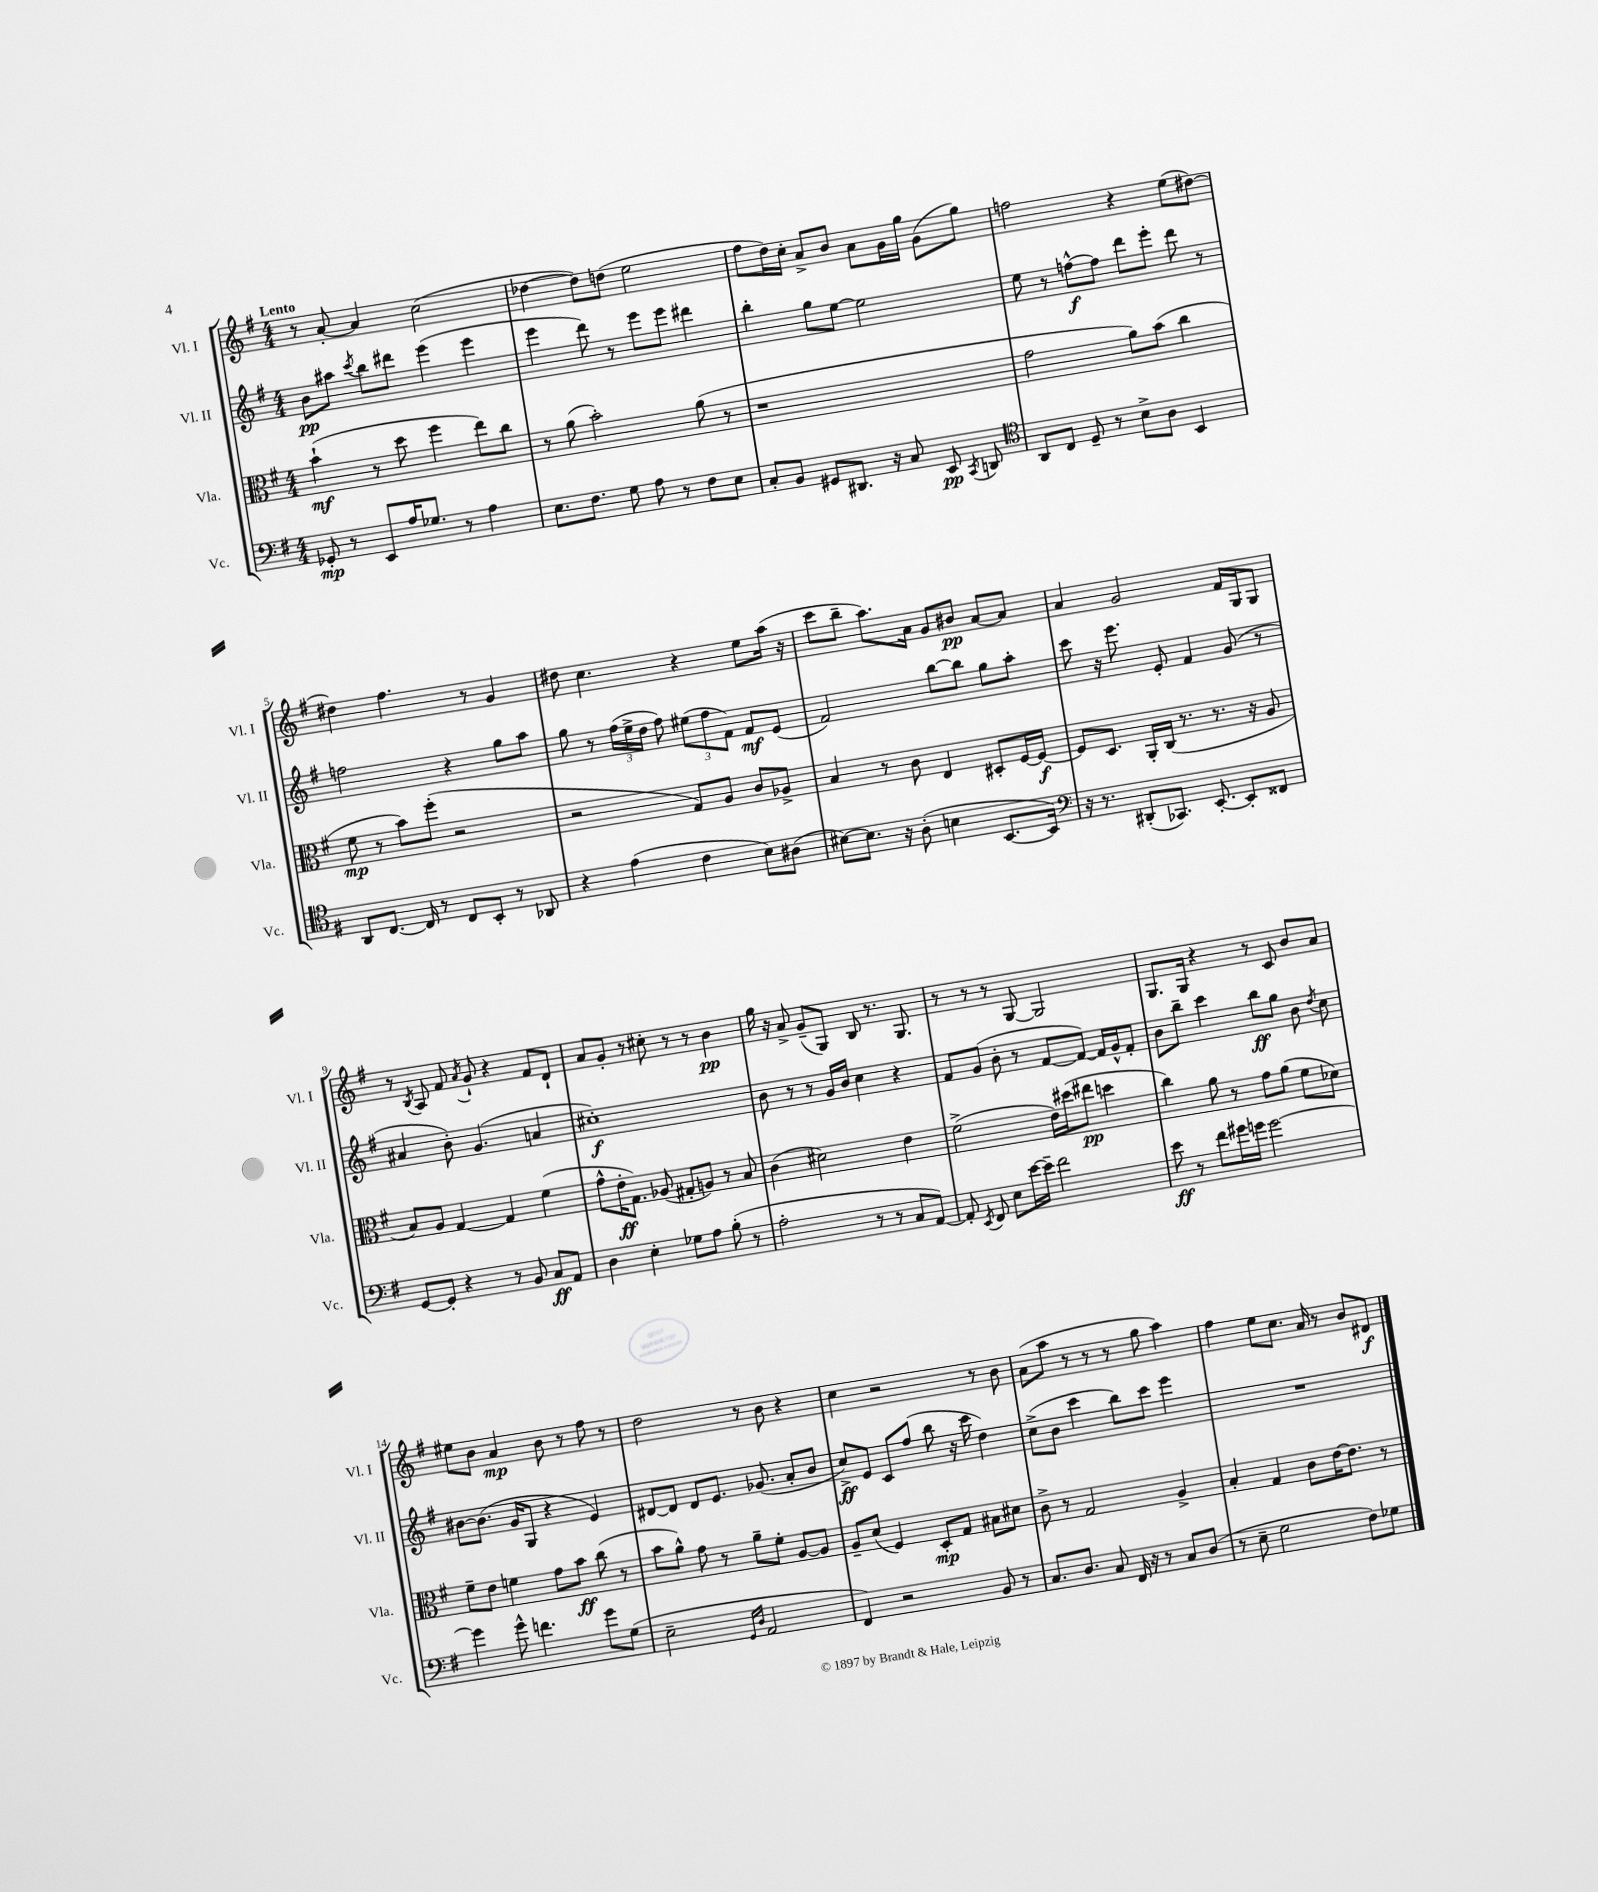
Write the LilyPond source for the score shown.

<<
\new StaffGroup <<
\new Staff = "s0" \with { instrumentName = "Vl. I" shortInstrumentName = "Vl. I" } {
    \clef treble \key g \major \numericTimeSignature \time 4/4 \tempo "Lento"
    \autoBeamOff r8 a'8~-. a'4 c''2( |
    des''4~ des''8[) d''8]( e''2 |
    fis''8[ d''16) c''16]-. a'8[-> b'8] a'8[ g'16 g''16] g'8[( g''8]) |
    f''2 r4 e''8[( dis''8]~) |
    dis''4 fis''4. r8 g'4 |
    dis''8 c''4. r4 e''8[ a''16]( r16 |
    c'''8[ b''8]-- a''8.[) a'16] g'8[ bis'8]\pp a'8[~ a'8] |
    a'4 g'2 fis'16[ g16 g8] |
    r8 \acciaccatura { b8 } a8 fis'8 \acciaccatura { a'8 } g'8-! r4 fis'8[ d'8]-! |
    a'8[ g'8]-. r8 cis''8-. r8 r8 b'4\pp |
    g''16 r16 a'8-> g'8[--( g8]) b8 r8. g8. |
    r8 r8 r8 g8~ g2 |
    g8.[ g16] r4 r8 c'8 b'8[ a'8] |
    eis''8[ b'8] a'4\mp b'8 r8 fis''8 r8 |
    d''2 r8 b'8 r4 |
    c''4 r2 r8 b'8 |
    a'8[( a''8] r8 r8 r8 g''8 a''4) |
    fis''4 e''8[ c''8.] a'16 r8 b'8[ dis'8]\f \bar "|." |
}
\new Staff = "s1" \with { instrumentName = "Vl. II" shortInstrumentName = "Vl. II" } {
    \clef treble \key g \major \numericTimeSignature \time 4/4
    \autoBeamOff b'8[\pp ais''8] \acciaccatura { c'''8 } b''8[ dis'''8] e'''4( e'''4 |
    e'''4 d'''8) r8 e'''8[ e'''8] dis'''4 |
    b''4-. g''8[ e''8]~ e''2 |
    e''8 r8 f''8[~-^\f f''8] d'''8[ e'''8]-. d'''8 r8 |
    f''2 r4 g''8[ a''8] |
    g''8 r8 \tuplet 3/2 { fis''16[( e''16-> d''16] } fis''8) \tuplet 3/2 { eis''8[( fis''8 fis'8]) } fis'8[\mf e'8]( |
    fis'2) b''8[~ b''8] g''8[ a''8]-. |
    c'''8 r16 e'''8. e'8-. fis'4 g'8( r8 |
    ais'4 b'8-.) g'4.( a'4 |
    cis''1-.\f) |
    b'8 r8 r8 g'16[ b'16] c''4 r4 |
    fis'8[ g'8]( b'8-. r8 fis'8[~ fis'8]~) fis'16[ g'16-^ fis'8]-. |
    b'8[ b''8]-- c'''4 b''8[\ff g''8] b'8 \acciaccatura { d''8 } c''8 |
    bis'8[~ bis'8.]( g'16[ g8] r4 e'4) |
    dis'8[~ dis'8] dis'8[ e'8.] ges'8.( a'8[-. b'8] |
    c''8[->\ff) e'8] c'8[ fis''8]( b''8 r16 c'''16 d''4) |
    c''8[->( b'8] c'''4 b''8[) c'''8] e'''4 |
    R1 \bar "|." |
}
\new Staff = "s2" \with { instrumentName = "Vla." shortInstrumentName = "Vla." } {
    \clef alto \key g \major \numericTimeSignature \time 4/4
    \autoBeamOff b'4-!\mf( r8 d''8 fis''4 e''8[) c''8] |
    r8 a'8( b'2-.) a'8( r8 |
    r1 |
    g'2 a'8[) b'8]( c''4 |
    fis'8\mp r8 b'8[) fis''8]-.( r2 |
    r2 g8[) a8] c'8[ aes8]-> |
    b4 r8 c'8 e4 dis8[-. fis16~ fis16]~\f |
    fis8[ d8.] a,16[-. c16]( r8. r8. r16 a8 |
    b8[) a8] g4~ g4 fis'4( |
    g'8[-^ e'16-.\ff g8.]) aes8( gis8[-. a8]) r8 b8 |
    c'4( dis'2) e'4 |
    fis'2->( e'16[) dis''16( eis''8]\pp d''4 |
    c''4) a'8 r8 g'8[ a'8]( fis'8[ des'8]) |
    fis'8[-- e'8] f'4 g'8[ b'8]\ff c''8( r8 |
    b'8[ a'8]-^) g'8 r8 a'8[-- fis'8]-. a8[~ a8] |
    a8[-- d'8]( fis4) d8[-.\mp g8] bis8[ dis'8] |
    c'8-> r8 g2 a4-> |
    b4-. g4 c'8[ e'16~ e'8.] r8 \bar "|." |
}
\new Staff = "s3" \with { instrumentName = "Vc." shortInstrumentName = "Vc." } {
    \clef bass \key g \major \numericTimeSignature \time 4/4
    \autoBeamOff ges,8-.\mp r8 e,8[ a16 ges8.] r8 a4 |
    e8.[ fis8.] g8 a8 r8 fis8[ e8] |
    c8[-. b,8] gis,8[ dis,8.] r16 c8 e,8\pp \acciaccatura { c,8 } d,8 |
    \clef tenor a,8[ c8] d8-- r8 b8[-> a8] b,4 |
    a,8[ c8.]~ c16 r8 c8[ b,8]-. r8 aes,8 |
    r4 e'4( c'4 b8[) ais8]( |
    bis8[~) bis8.] r16 a8-.( b4 b,8.[~ b,16]) |
    \clef bass r16 r8. dis,8[-.( ces,8.]) e,8.~-. e,8[-. fisis,8] |
    g,8[~ g,8]-. r4 r8 b,8 c8[\ff a,8] |
    d4 e4-. ges8[ a8] b8-.( r8 |
    a2-. r8 r8 c8[ a,8]~) |
    a,8-. \acciaccatura { e,8 } fis,8 e8[ e'16~ e'16]-- fis'2 |
    e'8\ff r8 fis'8[ gis'16 g'16] g'2~ |
    g'4 g'8-^ f'4. g'8[ g8]( |
    e2-- \grace { g,16[ d16] } a,2 |
    fis,4) r2 b,8 r8 |
    c8.[ d8.] c8 fis,16 r16 r8 c8[ d8]( |
    r8 e8-- g2 fis8[) ges8] \bar "|." |
}
>>
>>
